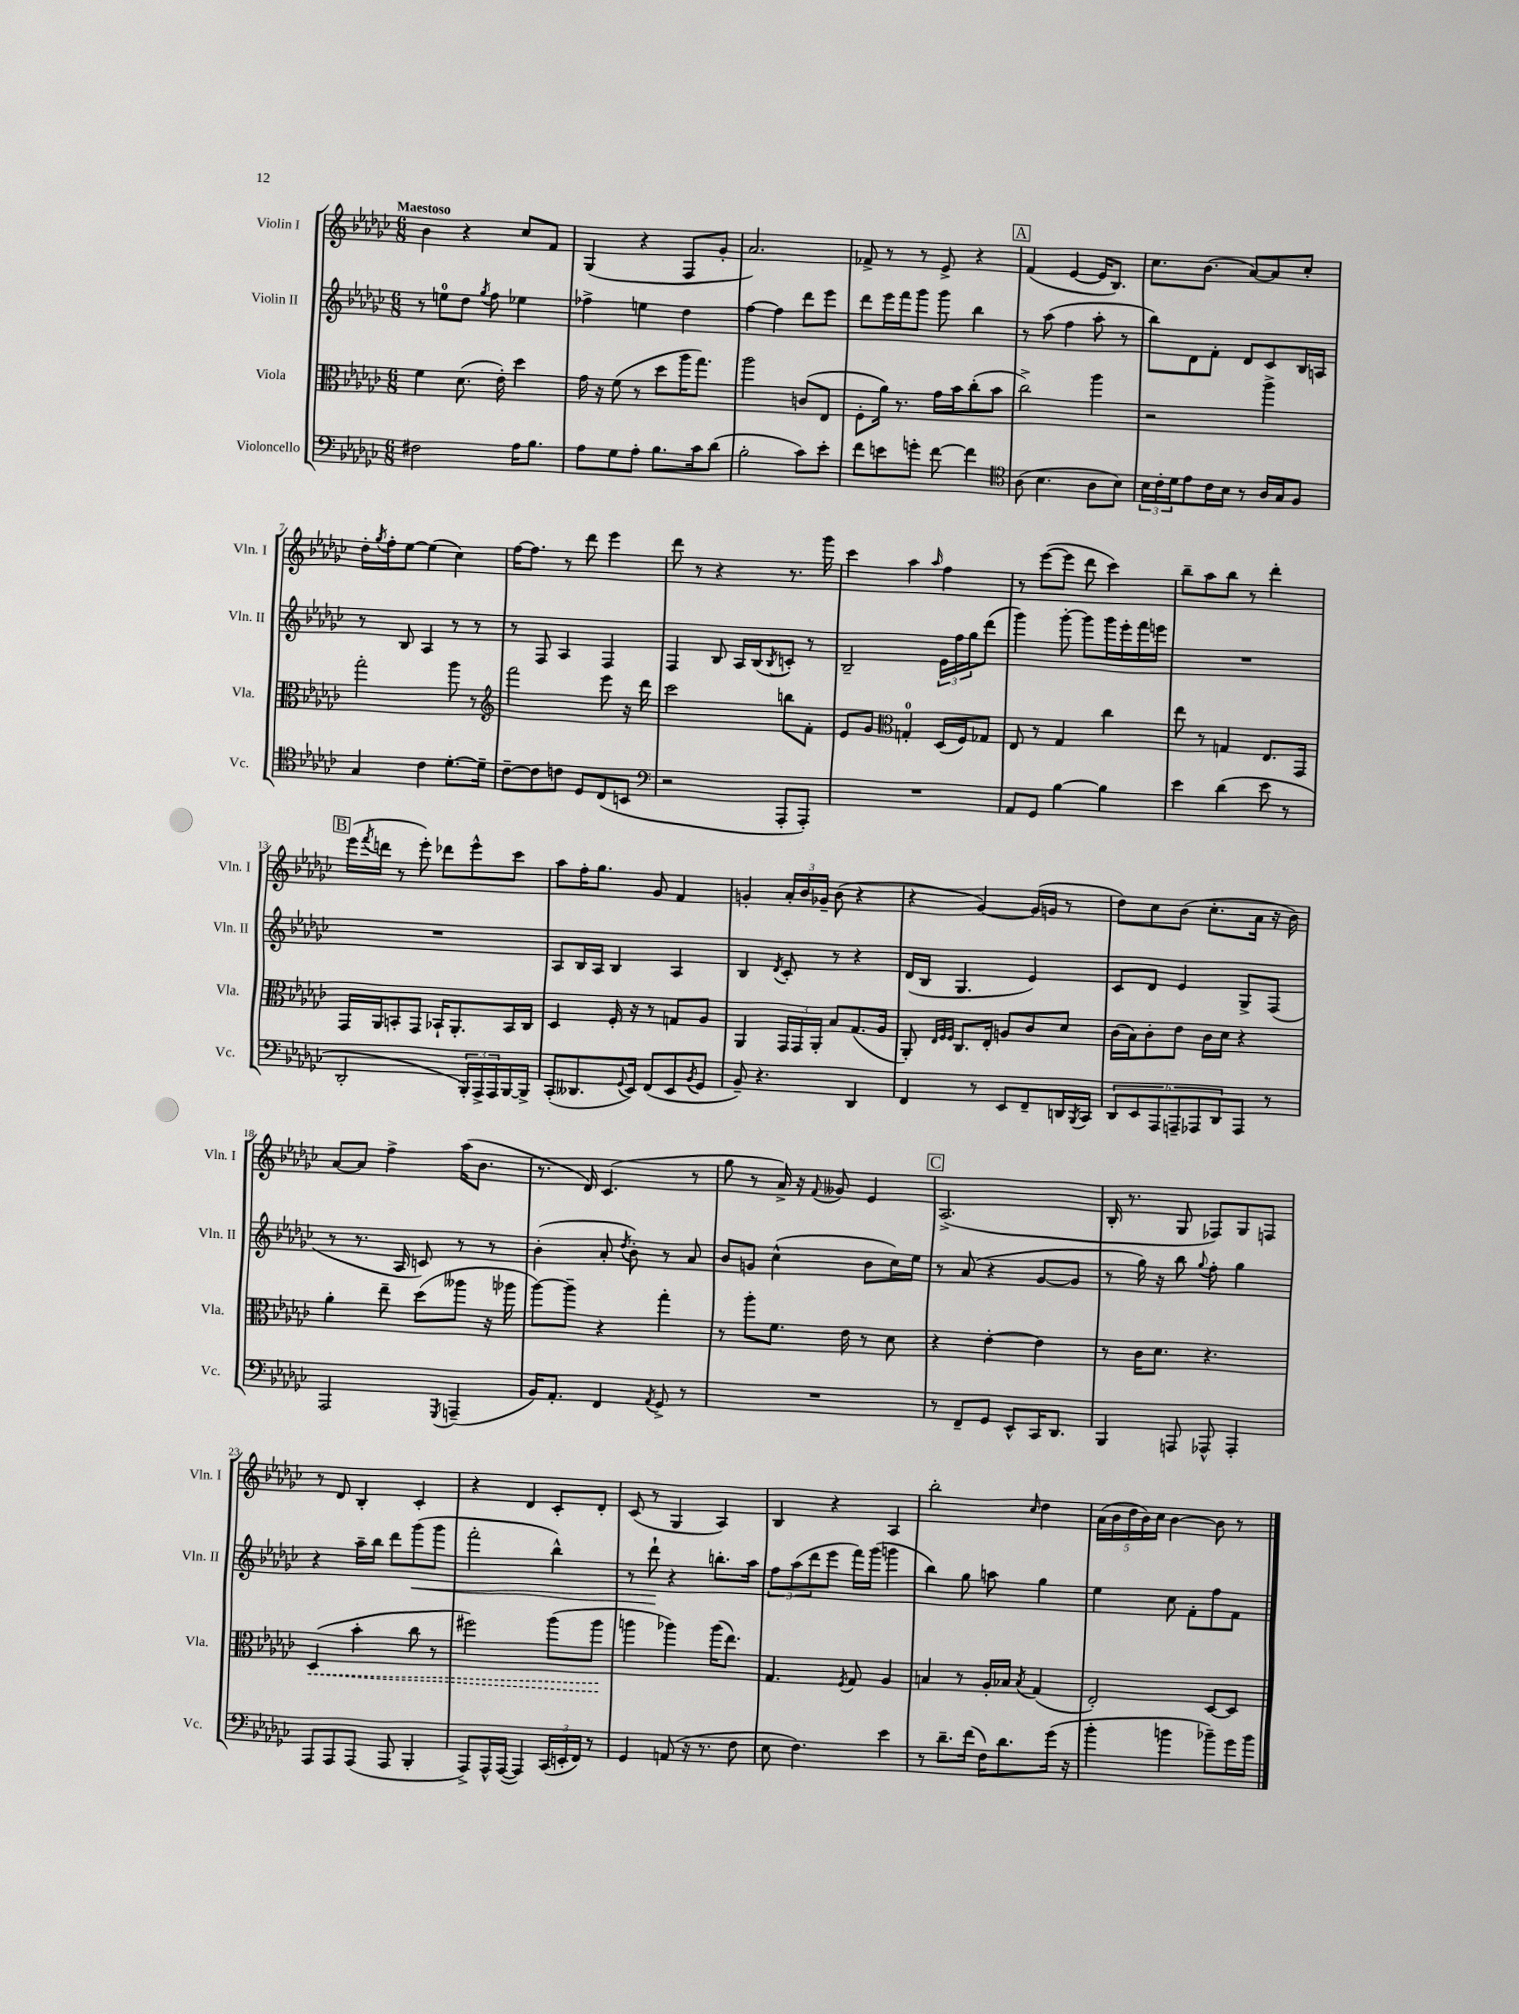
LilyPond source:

<<
\new StaffGroup <<
\new Staff = "s0" \with { instrumentName = "Violin I" shortInstrumentName = "Vln. I" } {
    \clef treble \key ges \major \numericTimeSignature \time 6/8 \tempo "Maestoso"
    bes'4 r4 ces''8 f'8 |
    ges4( r4 f8 ges'8-. |
    aes'2.) |
    fes'8-> r8 r8 ees'8-> r4 |
    \mark \markup { \box "A" } f'4( ees'4~ ees'16 bes8.) |
    ces''8. bes'8.( aes'8~) aes'8 ces''8-. |
    des''16-. \acciaccatura { ges''8 } f''16-. ees''8~ ees''4( ces''4) |
    f''16~ f''8. r8 des'''8 ees'''4 |
    des'''8 r8 r4 r8. ges'''16 |
    ces'''4 aes''4 \grace { aes''16 } f''4 |
    r8 ees'''8~( ees'''8 des'''8 ces'''4) |
    bes''8-- aes''8 bes''8 r8 des'''4-. |
    \mark \markup { \box "B" } ees'''16( \acciaccatura { f'''8 } d'''16 r8 ees'''8-.) des'''8 ees'''8-^ ces'''8 |
    aes''8 f''16-. ges''8. ges'8 f'4 |
    g'4-. \tuplet 3/2 { aes'16-. bes'16 ges'16-- } bes'8( r4 |
    r4 ges'4~) ges'16( g'16 r8 |
    des''8) ces''8 bes'8( ces''8.-. aes'16 r16 bes'16) |
    aes'8~ aes'8 f''4-> aes''16( bes'8. |
    r8. des'16) ces'4.( r8 |
    ges''8 r8 aes'16->) r16 \appoggiatura { f'8 } geses'8 ees'4 |
    \mark \markup { \box "C" } aes2.->( |
    bes16-. r8. ges8 fes8) ges8 f8 |
    r8 des'8 bes4-. ces'4-. |
    r4 des'4 ces'8-. des'8-. |
    ces'8( r8 ges4 aes4) |
    bes4 r4 aes4 |
    bes''2-. \grace { ces''16 } des''4 |
    \tuplet 5/4 { aes'16( bes'16 des''16 bes'16) ces''16 } bes'4~ bes'8 r8 \bar "|." |
}
\new Staff = "s1" \with { instrumentName = "Violin II" shortInstrumentName = "Vln. II" } {
    \clef treble \key ges \major \numericTimeSignature \time 6/8
    r8 e''8-0 des''8 \acciaccatura { ges''8 } f''8 ees''4 |
    fes''4-> e''4 des''4 |
    f''4~ f''4 des'''8 ees'''8 |
    des'''8 ees'''16 f'''16 ges'''8 ges'''8 bes''4 |
    \mark \markup { \box "A" } r8 aes''8( f''4 aes''8-. r8 |
    bes''8) des'8 f'8-. des'8 ces'8 bes16 a16 |
    r8 bes8 aes4 r8 r8 |
    r8 f8 aes4 f4 |
    f4 bes8 aes16 bes16( \acciaccatura { bes8 } c'8-.) r8 |
    bes2-- \tuplet 3/2 { ees'16 f''16 ges''16 } des'''8( |
    ges'''4) ges'''8~-. ges'''8 ges'''16 ees'''16-. f'''16 e'''16 |
    R2. |
    \mark \markup { \box "B" } R2. |
    aes8 bes16 aes16 bes4 aes4 |
    bes4 \acciaccatura { des'8 } ces'8-. r8 r4 |
    des'16( bes16 ges4. ees'4) |
    ces'8 des'8 ees'4 ges8-> f8( |
    r8 r8. aes16 c'8) r8 r8 |
    bes'4-.( aes'8-. \acciaccatura { des''8 } bes'8-.) r8 aes'8 |
    bes'8 g'8 ces''4-^( bes'8 ces''16) ees''16 |
    \mark \markup { \box "C" } r8 aes'8( r4 ges'8~ ges'8 |
    r8 ges''16) r16 bes''8 \appoggiatura { ges''8 } f''8-. ges''4 |
    r4 aes''16-- bes''16 des'''8 ges'''8\<( ges'''8 |
    f'''2-. bes''4-^) |
    r8 des'''8-!\! r4 b''8.-. aes''16 |
    \tuplet 3/2 { f''8 aes''8( des'''8 } ees'''8 f'''16) ges'''16( g'''4 |
    bes''4) ges''8 a''8 ges''4 |
    ees''4 ces''8 f'8-. f''8 f'8 \bar "|." |
}
\new Staff = "s2" \with { instrumentName = "Viola" shortInstrumentName = "Vla." } {
    \clef alto \key ges \major \numericTimeSignature \time 6/8
    f'4 des'8.( ees'16-.) des''4 |
    ges'16 r16 f'8( r8 des''8 aes''16 ges''8.) |
    aes''2 c'8( ees8 |
    f8-. aes'16) r8. ges'16 bes'16 ces''8-.( bes'8 |
    \mark \markup { \box "A" } ces''2->) aes''4 |
    r2 aes''4-> |
    ges''2-. aes''8 r8 |
    \clef treble f'''2 ees'''8 r16 des'''16 |
    ces'''2 b''8 f'8-. |
    ees'8 ges'8 \clef alto g4-0-. des16( f16) ges8 |
    ees8 r8 ges4 ces''4 |
    ees''8 r8 g4 ees8. ges,16 |
    \mark \markup { \box "B" } ges,16 aes,16 b,8-. ges,8 bes,16-! aes,8.-. bes,16 ces16 |
    des4 f16-. r16 r8 g8 aes8 |
    aes,4 \tuplet 3/2 { ges,16 ges,16 aes,16-. } bes8 ges8.( aes16 |
    aes,8-.) \grace { ees32 f32 f32 } ces8. ees16-. a8 ces'8 des'8 |
    ces'16( bes16) ces'8-. ees'8 ces'16 des'16 r4 |
    aes'4-. ees''8-- des''8( aeses''8 r16 aes''16 |
    aes''8~) aes''8-- r4 ges''4-. |
    r8 aes''8-. f'8. ees'16 r8 des'8 |
    \mark \markup { \box "C" } r4 ees'4~-. ees'4 |
    r8 ces'16 des'8. r4. |
    \once \override Hairpin.style = #'dashed-line des4\<( bes'4-. ces''8 r8 |
    fis''2) aes''8( aes''8\! |
    a''4 aes''4) aes''16( ees''8.) |
    ges4. \acciaccatura { f8 } ges8 aes4 |
    b4 r8 aes16-. bes16 \acciaccatura { bes8 } ges4( |
    ees2-.) des8~ des8 \bar "|." |
}
\new Staff = "s3" \with { instrumentName = "Violoncello" shortInstrumentName = "Vc." } {
    \clef bass \key ges \major \numericTimeSignature \time 6/8
    fis2 aes16 bes8. |
    aes8 ges8 aes8-. bes8. ces'16 des'8( |
    bes2-. ces'8) ees'8-. |
    f'8 e'8 g'8-. f'8~ f'4 |
    \mark \markup { \box "A" } \clef tenor aes8( bes4. aes8 bes8) |
    \tuplet 3/2 { bes16 ces'16-. des'16 } ees'8 ces'16 bes16 r8 aes16 ges16 f8 |
    ges4 ces'4 des'8.~-. des'16-- |
    ces'8~-- ces'8 c'8 des8 ces8( b,8 |
    \clef bass r2 aes,,8-. aes,,8-.) |
    R2. |
    aes,8 ges,8 bes4~ bes4 |
    ees'4 des'4( ees'8 r8 |
    \mark \markup { \box "B" } des,2-. \tuplet 3/2 { bes,,16-.) aes,,16-> aes,,16 } bes,,16~ bes,,16-> |
    ces,8-.( deses,8. \appoggiatura { ges,8 } ees,16) f,8( ees,8 \acciaccatura { bes,8 } ges,8 |
    bes,8--) r4. des,4 |
    f,4 r8 ees,8 f,8-- d,16 \acciaccatura { bes,,8 } ces,16 |
    \tuplet 6/4 { des,8 ees,8 aes,,8 a,,8-- aes,,8 des,8 } aes,,8 r8 |
    aes,,2 \acciaccatura { ges,,8 } a,,4--( |
    bes,16) aes,8.-. f,4 \acciaccatura { aes,8 } ges,8-> r8 |
    R2. |
    \mark \markup { \box "C" } r8 f,8-- ges,8 ees,8-^ ces,16 des,8. |
    bes,,4 a,,8 aes,,8-^ aes,,4-. |
    aes,,8 aes,,8 aes,,8( aes,,8 bes,,4-. |
    aes,,8->) aes,,16-^ aes,,16~( aes,,4) \tuplet 3/2 { ces,16( e,16-. f,16) } r8 |
    ges,4 a,8( r16 r8. f8 |
    ees8 f4.) ees'4 |
    r8 des'8.-- f'16( f16) des'8. ges'16( r16 |
    bes'4-. b'4 bes'8--) ges'16 bes'16 \bar "|." |
}
>>
>>
